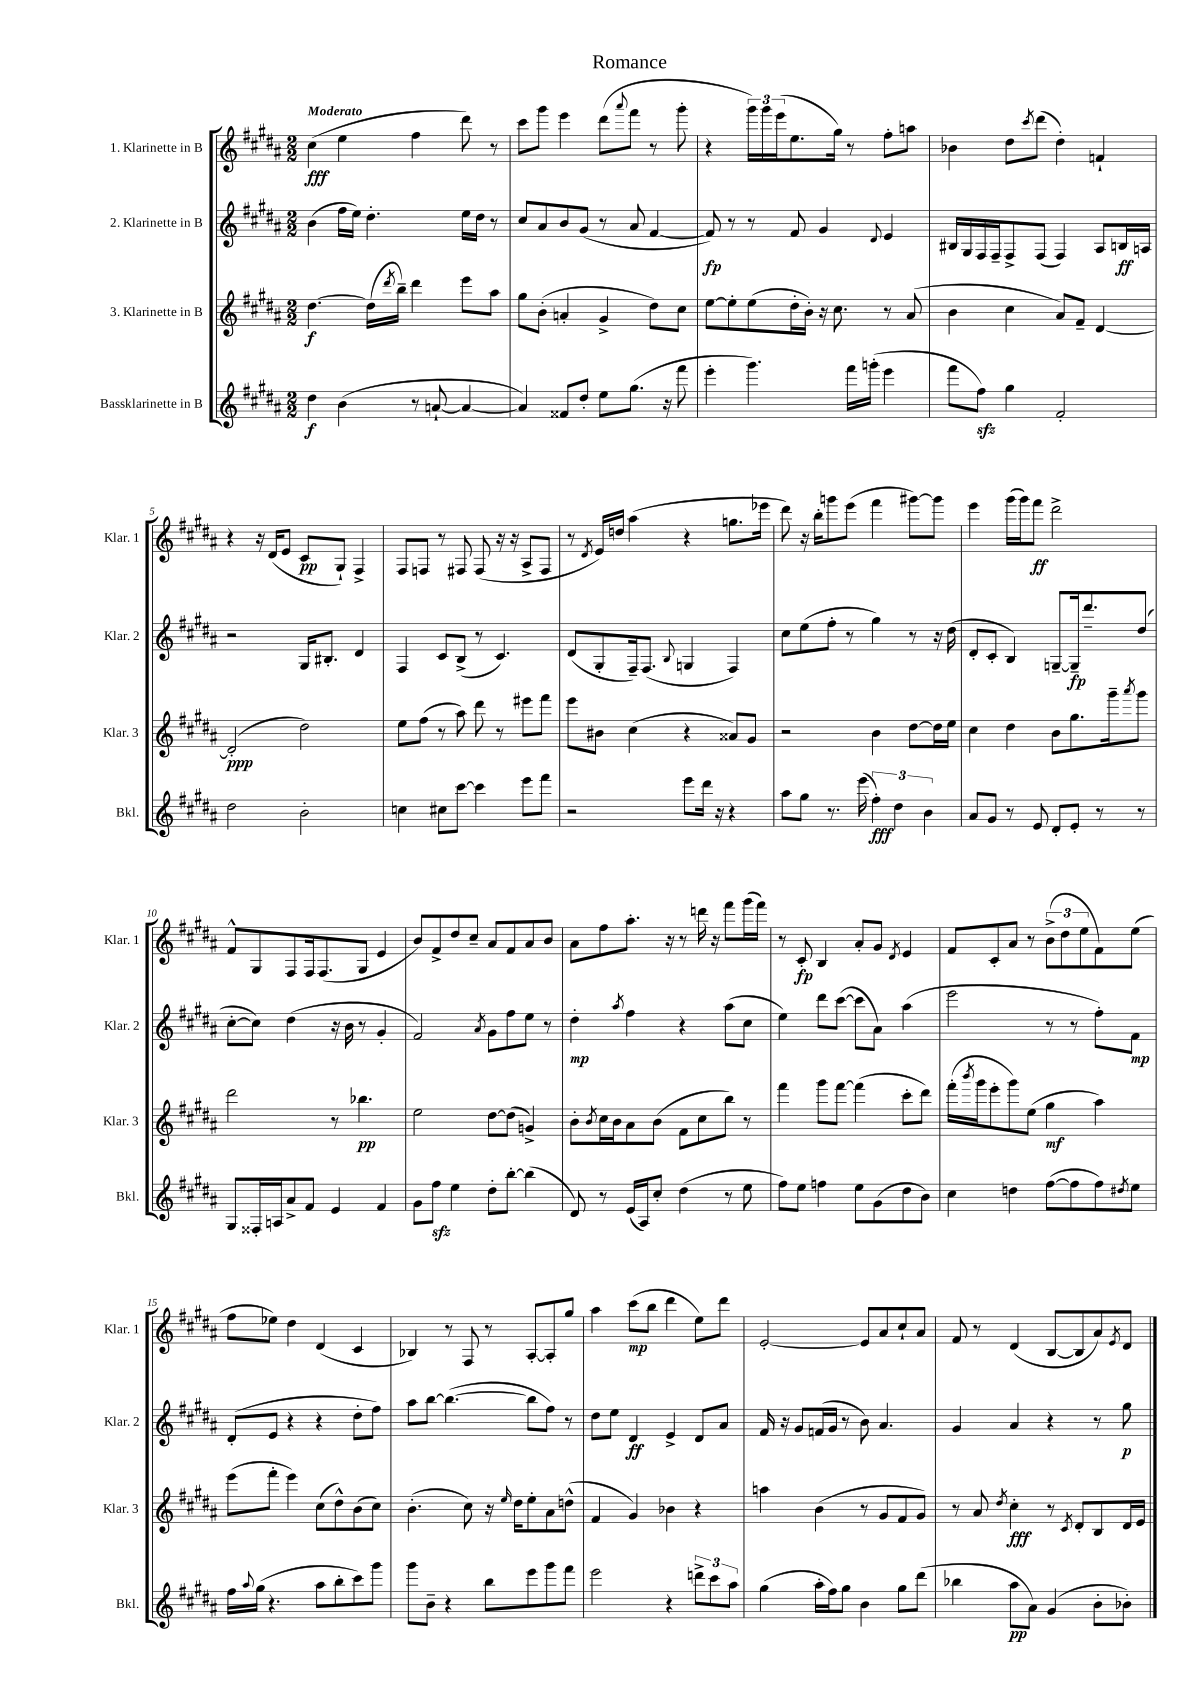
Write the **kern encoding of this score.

**kern	**dynam	**kern	**dynam	**kern	**dynam	**kern	**dynam
*part4	*part4	*part3	*part3	*part2	*part2	*part1	*part1
*staff4	*staff4	*staff3	*staff3	*staff2	*staff2	*staff1	*staff1
*I"Bassklarinette in B	*	*I"3. Klarinette in B	*	*I"2. Klarinette in B	*	*I"1. Klarinette in B	*
*I'Bkl.	*	*I'Klar. 3	*	*I'Klar. 2	*	*I'Klar. 1	*
*clefG2	*	*clefG2	*	*clefG2	*	*clefG2	*
*k[f#c#g#d#a#]	*	*k[f#c#g#d#a#]	*	*k[f#c#g#d#a#]	*	*k[f#c#g#d#a#]	*
*M2/2	*	*M2/2	*	*M2/2	*	*M2/2	*
=1	=1	=1	=1	=1	=1	=1	=1
!	!	!	!	!	!	!LO:TX:a:B:t=Moderato	!
4dd#\	f	[4.dd#\	f	(4b\	.	(4cc#\	fff
(4b\	.	.	.	16ff#\LL	.	4ee\	.
.	.	.	.	16ee\JJ)	.	.	.
.	.	(16dd#\LL]	.	4.dd#'\	.	.	.
.	.	8qddd#/	.	.	.	.	.
.	.	16bb~\JJ)	.	.	.	.	.
8r	.	4ddd#\	.	.	.	4ff#\	.
[8an`/	.	.	.	.	.	.	.
4a/_	.	8eee\L	.	16ee\LL	.	8ddd#\)	.
.	.	.	.	16dd#\JJ	.	.	.
.	.	8aa#\J	.	8r	.	8r	.
=2	=2	=2	=2	=2	=2	=2	=2
4a/])	.	8gg#\L	.	8cc#/L	.	8ccc#\L	.
.	.	(8b'\J	.	8a#/	.	8ggg#\J	.
8f##X/L	.	4an'/	.	8b/	.	4eee\	.
8dd#'/J	.	.	.	(8g#/J	.	.	.
8ee\L	.	4g#^/	.	8r	.	(8ddd#\L	.
.	.	.	.	.	.	8qqaaa#/	.
(8.gg#\J	.	.	.	8a#/	.	8fff#\J	.
.	.	8dd#\L)	.	[4f#/	.	8r	.
16r	.	.	.	.	.	.	.
8fff#\	.	8cc#\J	.	.	.	8ggg#'\	.
=3	=3	=3	=3	=3	=3	=3	=3
4eee'\	.	[8ee\L	.	8f#/])	fp	4r	.
.	.	8ee'\]	.	8r	.	.	.
4.ggg#\)	.	(8ee\	.	8r	.	24ggg#\LL)	.
.	.	.	.	.	.	24ggg#\	.
.	.	.	.	.	.	(24eee\J	.
.	.	16dd#'\L	.	8f#/	.	8.ee\	.
.	.	16b'\JJ)	.	.	.	.	.
.	.	16r	.	4g#/	.	.	.
.	.	8.cc#\	.	.	.	16gg#\Jk)	.
16fff#\LL	.	.	.	.	.	8r	.
(16gggn'\JJ	.	.	.	.	.	.	.
.	.	.	.	8qqd#/	.	.	.
4eee\	.	8r	.	4e/	.	8ff#'\L	.
.	.	(8a#/	.	.	.	8aan\J	.
=4	=4	=4	=4	=4	=4	=4	=4
8fff#\L	.	4b\	.	16B#X/LL	.	4b-X\	.
.	.	.	.	16G#/	.	.	.
8ff#zz\J)	.	.	.	16F#/	.	.	.
.	.	.	.	16F#~/J	.	.	.
4gg#\	.	4cc#\	.	8F#^/	.	8dd#\L	.
.	.	.	.	.	.	8qccc#/	.
.	.	.	.	(8F#/J	.	(8ddd#\J	.
2f#'/	.	8a#/L)	.	4F#/)	.	4dd#'\)	.
.	.	8f#~/J	.	.	.	.	.
.	.	[4d#/	.	8A#/L	.	4fn`/	.
.	.	.	.	16Bn/L	ff	.	.
.	.	.	.	16An/JJ	.	.	.
!!LO:LB:g=z
=5	=5	=5	=5	=5	=5	=5	=5
2dd#\	.	(2d#'/]	ppp	2r	.	4r	.
.	.	.	.	.	.	16r	.
.	.	.	.	.	.	(16d#/KL	.
.	.	.	.	.	.	8e/J	.
2b'\	.	2dd#\)	.	16G#/KL	.	8c#/L	pp
.	.	.	.	8.B#X'/J	.	.	.
.	.	.	.	.	.	8G#`/J)	.
.	.	.	.	4d#/	.	4F#^/	.
=6	=6	=6	=6	=6	=6	=6	=6
4ccn\	.	8ee\L	.	4F#/	.	8F#/L	.
.	.	(8ff#\J	.	.	.	8Fn/J	.
8cc#X\L	.	8r	.	8c#/L	.	8r	.
[8ccc#\J	.	8aa#\)	.	(8B^/J	.	8F#X/	.
4ccc#\]	.	8ddd#\	.	8r	.	(8F#/	.
.	.	8r	.	4.c#/)	.	16r	.
.	.	.	.	.	.	16r	.
8eee\L	.	8eee#X\L	.	.	.	8A#^/L	.
8fff#\J	.	8fff#\J	.	.	.	8F#/J	.
=7	=7	=7	=7	=7	=7	=7	=7
2r	.	8eee\L	.	(8d#/L	.	8r	.
.	.	.	.	.	.	8qd#/	.
.	.	8b#X\J	.	8G#'/	.	16e/LL)	.
.	.	.	.	.	.	16ddn/JJ	.
.	.	(4cc#\	.	16F#~/k)	.	(4aa#\	.
.	.	.	.	(8.F#/J	.	.	.
.	.	.	.	8qqB/	.	.	.
8eee\L	.	4r	.	4Gn/	.	4r	.
16ddd#\Jk	.	.	.	.	.	.	.
16r	.	.	.	.	.	.	.
4r	.	8a##X/L)	.	4F#/)	.	8.ggn\L	.
.	.	8g#/J	.	.	.	.	.
.	.	.	.	.	.	16eee-X\Jk	.
=8	=8	=8	=8	=8	=8	=8	=8
8aa#\L	.	2r	.	8cc#\L	.	8ddd#\)	.
8gg#\J	.	.	.	(8ee\	.	16r	.
.	.	.	.	.	.	16bb'\KL	.
8.r	.	.	.	8ff#'\J	.	8gggn\	.
.	.	.	.	8r	.	(8eee\J	.
(16eee\	.	.	.	.	.	.	.
6ff#'\)	fff	4b\	.	4gg#\)	.	4fff#\	.
6dd#\	.	.	.	.	.	.	.
.	.	[8dd#\L	.	8r	.	[8ggg#X\L)	.
6b\	.	.	.	.	.	.	.
.	.	16dd#\L]	.	16r	.	8ggg#\J]	.
.	.	16ee\JJ	.	(16dd#\	.	.	.
=9	=9	=9	=9	=9	=9	=9	=9
8a#/L	.	4cc#\	.	8d#'/L	.	4eee\	.
8g#/J	.	.	.	8c#'/J	.	.	.
8r	.	4dd#\	.	4B/)	.	(16ggg#\LL	.
.	.	.	.	.	.	16ggg#\J)	.
8e/	.	.	.	.	.	8fff#\J	ff
8d#'/L	.	8b\L	.	[8Gn~/L	.	2ddd#^\	.
8e'/J	.	8.gg#\	.	16G~/k]	fp	.	.
.	.	.	.	8.ddd#~/	.	.	.
8r	.	.	.	.	.	.	.
.	.	16ggg#~\k	.	.	.	.	.
.	.	8qaaa#/	.	.	.	.	.
8r	.	8ggg#\J	.	(8dd#/J	.	.	.
!!LO:LB:g=z
=10	=10	=10	=10	=10	=10	=10	=10
8G#/L	.	2ddd#\	.	[8cc#'\L	.	8f#^^/L	.
16F##X'/L	.	.	.	8cc#\J])	.	8G#/	.
16An/J	.	.	.	.	.	.	.
8a#^/	.	.	.	(4dd#\	.	8F#/	.
8f#/J	.	.	.	.	.	16F#/k	.
.	.	.	.	.	.	(8.F#/	.
4e/	.	8r	.	16r	.	.	.
.	.	.	.	16b\	.	.	.
.	.	4.bb-X\	pp	8r	.	8G#/J	.
4f#/	.	.	.	4g#'/	.	4e/	.
=11	=11	=11	=11	=11	=11	=11	=11
8g#\L	.	2ee\	.	2f#/)	.	8b/L)	.
8ff#zz\J	.	.	.	.	.	8f#^/	.
4ee\	.	.	.	.	.	8dd#/	.
.	.	.	.	.	.	8cc#~/J	.
.	.	.	.	8qa#/	.	.	.
8dd#'\L	.	[8dd#\L	.	8g#\L	.	8a#/L	.
[8bb'\J	.	(8dd#\J]	.	8ff#\	.	8f#/	.
(4bb\]	.	4gn^/)	.	8ee\J	.	8a#/	.
.	.	.	.	8r	.	8b/J	.
=12	=12	=12	=12	=12	=12	=12	=12
8d#/)	.	8b'\L	.	4dd#'\	mp	8a#\L	.
.	.	8qb/	.	.	.	.	.
8r	.	16cc#\L	.	.	.	8ff#\	.
.	.	16b\J	.	.	.	.	.
.	.	.	.	8qaa#/	.	.	.
(16e/LL	.	8a#\	.	4ff#\	.	8.aa#'\J	.
16A#/J)	.	.	.	.	.	.	.
8cc#'/J	.	(8b\J	.	.	.	.	.
.	.	.	.	.	.	16r	.
(4dd#\	.	8f#\L	.	4r	.	8r	.
.	.	8cc#\	.	.	.	16dddn\	.
.	.	.	.	.	.	16r	.
8r	.	8bb\J)	.	(8aa#\L	.	8fff#\L	.
8ee\	.	8r	.	8cc#\J	.	(16ggg#\L	.
.	.	.	.	.	.	16fff#\JJ)	.
=13	=13	=13	=13	=13	=13	=13	=13
8ff#\L)	.	4fff#\	.	4ee\)	.	8r	.
8ee\J	.	.	.	.	.	8c#'/	fp
4ffn\	.	8ggg#\L	.	8ddd#\L	.	4B/	.
.	.	[8fff#\J	.	([8ccc#\J	.	.	.
8ee\L	.	(4fff#\]	.	8ccc#\L]	.	8a#'/L	.
(8g#\	.	.	.	8a#\J)	.	8g#/J	.
.	.	.	.	.	.	8qd#/	.
8dd#\	.	8ccc#'\L	.	(4aa#\	.	4e/	.
8b\J)	.	8ddd#\J)	.	.	.	.	.
=14	=14	=14	=14	=14	=14	=14	=14
4cc#\	.	(16fff#'\LL	.	2eee\	.	8f#/L	.
.	.	8qbbb/	.	.	.	.	.
.	.	16ggg#\J	.	.	.	.	.
.	.	8eee'\	.	.	.	8c#'/	.
4ddn\	.	8ggg#\)	.	.	.	8a#/J	.
.	.	(8ee\J	.	.	.	8r	.
([8ff#\L	.	4gg#\	mf	8r	.	(12b^\L	.
.	.	.	.	.	.	12dd#\	.
8ff#\]	.	.	.	8r	.	.	.
.	.	.	.	.	.	12ee\	.
8ff#\)	.	4aa#\)	.	8ff#'\L)	.	8f#\)	.
8qdd#X/	.	.	.	.	.	.	.
8ee\J	.	.	.	8f#\J	mp	(8ee\J	.
!!LO:LB:g=z
=15	=15	=15	=15	=15	=15	=15	=15
16ff#\LL	.	(8eee\L	.	(8d#'/L	.	8ff#\L	.
8qqaa#/	.	.	.	.	.	.	.
(16gg#\JJ	.	.	.	.	.	.	.
4.r	.	8fff#'\J	.	8e/J	.	8ee-X\J)	.
.	.	4eee\)	.	4r	.	4dd#\	.
8aa#\L	.	(8cc#\L	.	4r	.	(4d#/	.
8bb'\	.	8dd#^^\)	.	.	.	.	.
8ccc#\)	.	(8b\	.	8dd#'\L	.	4c#/	.
8ggg#\J	.	8cc#\J)	.	8ff#\J)	.	.	.
=16	=16	=16	=16	=16	=16	=16	=16
8ggg#\L	.	(4.b'\	.	8aa#\L	.	4B-X/)	.
8b~\J	.	.	.	[8bb\J	.	.	.
4r	.	.	.	(4.bb\_	.	8r	.
.	.	8cc#\)	.	.	.	8F#/	.
8bb\L	.	16r	.	.	.	8r	.
.	.	16qqee/	.	.	.	.	.
.	.	16dd#\KL	.	.	.	.	.
8eee\	.	8ee'\	.	8bb\L]	.	[8A#'/L	.
8ggg#\	.	8a#\	.	8ff#\J)	.	8A#'/]	.
8fff#\J	.	(8ddn^^\J	.	8r	.	8gg#/J	.
=17	=17	=17	=17	=17	=17	=17	=17
2eee\	.	4f#/	.	8dd#\L	.	4aa#\	.
.	.	.	.	8ee\J	.	.	.
.	.	4g#/)	.	4d#/	ff	(8ccc#\L	mp
.	.	.	.	.	.	8bb\J	.
4r	.	4b-X\	.	4e^/	.	4ddd#\	.
12dddn^\L	.	4r	.	8d#/L	.	8ee\L)	.
12ccc#\	.	.	.	.	.	.	.
.	.	.	.	8a#/J	.	8ddd#\J	.
12aa#\J	.	.	.	.	.	.	.
=18	=18	=18	=18	=18	=18	=18	=18
(4gg#\	.	4aan\	.	16f#/	.	[2e'/	.
.	.	.	.	16r	.	.	.
.	.	.	.	8g#/L	.	.	.
16aa#'\LL	.	(4b\	.	(16fn/L	.	.	.
16ff#\J)	.	.	.	16g#/JJ	.	.	.
8gg#\J	.	.	.	8r	.	.	.
4b\	.	8r	.	8b\)	.	8e/L]	.
.	.	8g#/L	.	4.a#/	.	8a#/	.
8gg#\L	.	8f#/	.	.	.	8cc#`/	.
(8ddd#\J	.	8g#/J)	.	.	.	8a#/J	.
=19	=19	=19	=19	=19	=19	=19	=19
4bb-X\	.	8r	.	4g#/	.	8f#/	.
.	.	8a#/	.	.	.	8r	.
.	.	8qdd#/	.	.	.	.	.
8aa#\L	pp	4cc#'\	fff	4a#/	.	(4d#/	.
8a#\J)	.	.	.	.	.	.	.
(4g#/	.	8r	.	4r	.	[8B/L	.
.	.	8qc#/	.	.	.	.	.
.	.	8d#'/L	.	.	.	8B/]	.
8b'\L	.	8B/	.	8r	.	8a#/)	.
.	.	.	.	.	.	8qe/	.
8b-X'\J)	.	16d#/L	.	8gg#\	p	8d#/J	.
.	.	16e/JJ	.	.	.	.	.
==	==	==	==	==	==	==	==
*-	*-	*-	*-	*-	*-	*-	*-
